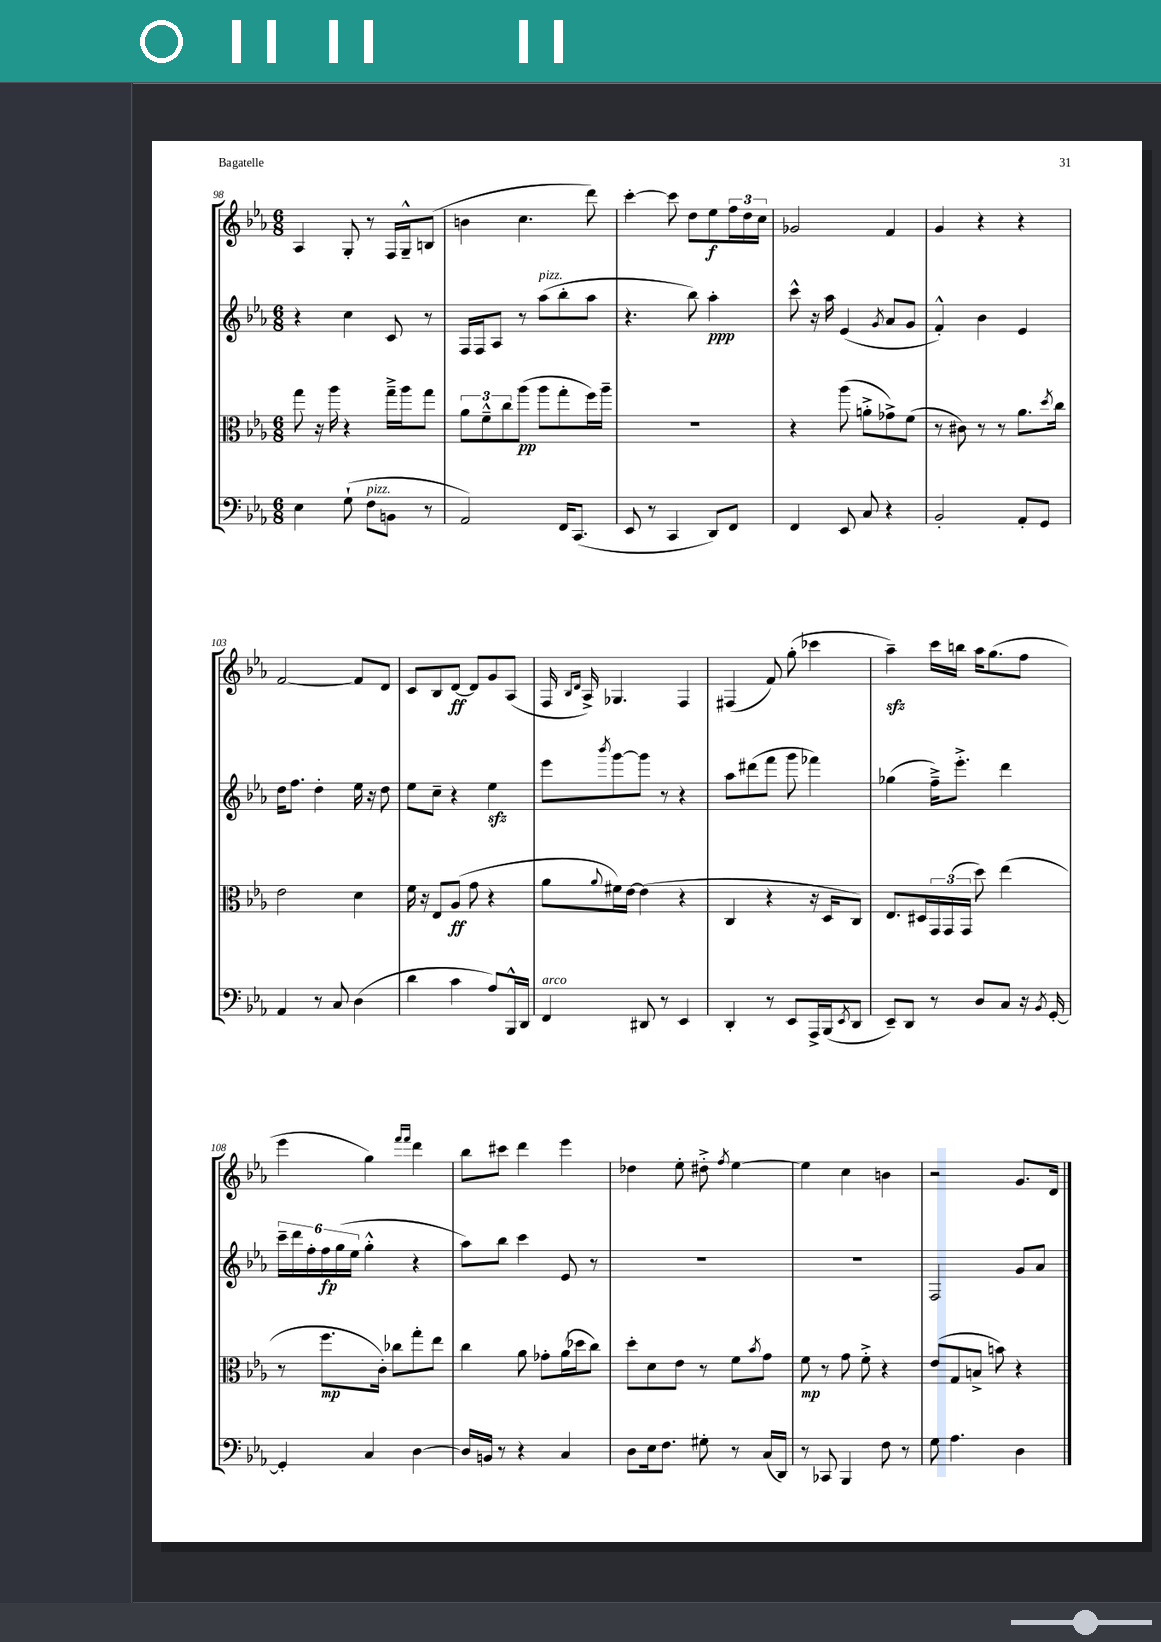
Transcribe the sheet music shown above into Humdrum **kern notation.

**kern	**kern	**kern	**kern
*staff4	*staff3	*staff2	*staff1
*clefF4	*clefC3	*clefG2	*clefG2
*k[b-e-a-]	*k[b-e-a-]	*k[b-e-a-]	*k[b-e-a-]
*M6/8	*M6/8	*M6/8	*M6/8
4E-	8gg	4r	4A-
.	16r	.	.
.	16aa-	.	.
(8G`	4r	4cc	8G'
8F	.	.	8r
8BB	16gg~^	8c	16F
.	16aa-	.	16G~^^
8r	8gg	8r	(8B
=	=	=	=
2AA-)	12a-	16F	4b
.	.	16F	.
.	12f~^^	.	.
.	.	8A-	.
.	12cc	.	.
.	(8aa-	8r	4.cc
.	8aa-	(8aa-	.
16FF	8gg'	8bb-'	.
(8.CC	.	.	.
.	16ff)	8aa-	8ddd)
.	16aa-~	.	.
=	=	=	=
8EE-	2.r	4.r	[4ccc'
8r	.	.	.
4CC	.	.	8ccc]
.	.	8bb-)	8dd
8DD)	.	4aa-'	8ee-
8FF	.	.	24ff
.	.	.	24dd
.	.	.	24cc
=	=	=	=
4FF	4r	8ccc^^	2g-
.	.	16r	.
.	.	16aa-	.
8EE-	(8aa-	(4e-	.
8C	8a'^	.	.
.	.	8qg	.
4r	8g-^)	8a-	4f
.	(8f	8g	.
=	=	=	=
2BB-'	8r	4f'^^)	4g
.	8c#)	.	.
.	8r	4b-	4r
.	8r	.	.
8AA-'	8.a-	4e-	4r
8GG	.	.	.
.	8qdd	.	.
.	16cc	.	.
=	=	=	=
4AA-	2e-	16dd	[2f
.	.	8.ff	.
8r	.	4dd'	.
8C	.	.	.
(4D	4d	16ee-	8f]
.	.	16r	.
.	.	8dd	8d
=	=	=	=
4d	16f	8ee-	8c
.	16r	.	.
.	8E-	8cc~	8B-
4c	(8A-	4r	[8d
.	8g	.	8d]
8A-)	4r	4ee-	8g
16BBB-^^	.	.	(8A-
16DD	.	.	.
=	=	=	=
4FF	8a-	8eee-	16F
.	.	.	16qqB-
.	.	.	16qqd
.	.	.	16A-^)
.	8qqa-	8qbbb-	.
.	16f#)	[8ggg	4.G-
.	[16e-	.	.
8DD#	(4e-]	8ggg]	.
8r	.	8r	.
4EE-	4r	4r	4F
=	=	=	=
4DD'	4C	8aa-	(4F#
.	.	(8ddd#	.
8r	4r	8fff	8f)
8EE-	.	8ggg	(8gg'
16AAA-^	16r	4fff-)	4ccc-
(16BBB-	16D	.	.
8qEE-	.	.	.
8DD	8C)	.	.
=	=	=	=
8EE-~)	8.E-	(4gg-	4aa-~)
8DD	.	.	.
.	16D#	.	.
8r	24GG	16ff~^)	16ccc
.	(24GG	.	.
.	.	8.eee-'^	16bb
.	24GG	.	.
8D	8dd)	.	16aa-
.	.	.	(8.gg
8C	(4ee-	4ddd	.
16r	.	.	8ff
8qBB-	.	.	.
[16GG'	.	.	.
=	=	=	=
4GG']	8r	24ccc~	4eee-
.	.	24ddd	.
.	.	24ff'	.
.	8.ff	24ff	.
.	.	(24gg	.
.	.	24ee-	.
4C	.	4gg'^^	4gg)
.	16c')	.	.
.	8cc-	.	.
.	.	.	16qqfff
.	.	.	16qqfff
[4D	8gg'	4r	4ddd
.	8ee-	.	.
=	=	=	=
16D]	4cc	8aa-)	8bb-
16BB	.	.	.
8r	.	8bb-	8ccc#
4r	8a-	4ccc	4ddd
.	8g-'	.	.
4C	(16a-	8e-	4eee-
.	16dd-	.	.
.	8cc)	8r	.
=	=	=	=
8D	8dd'	2.r	4dd-
16E-	8d	.	.
8.F	.	.	.
.	8e-	.	8ee-'
8G#'	8r	.	8dd#'^
.	.	.	8qff
8r	8f	.	[4ee-
.	8qb-	.	.
(16C	8g	.	.
16DD)	.	.	.
=	=	=	=
8r	8f	2.r	4ee-]
8CC-	8r	.	.
4BBB-	8g	.	4cc
.	8f'^	.	.
8F	4r	.	4b
8r	.	.	.
=	=	=	=
8G	(8e-	2F	2r
4.A-	8G	.	.
.	8B^	.	.
.	8b)	.	.
4D	4r	8g	8.g
.	.	8a-	.
.	.	.	16d
==	==	==	==
*-	*-	*-	*-
